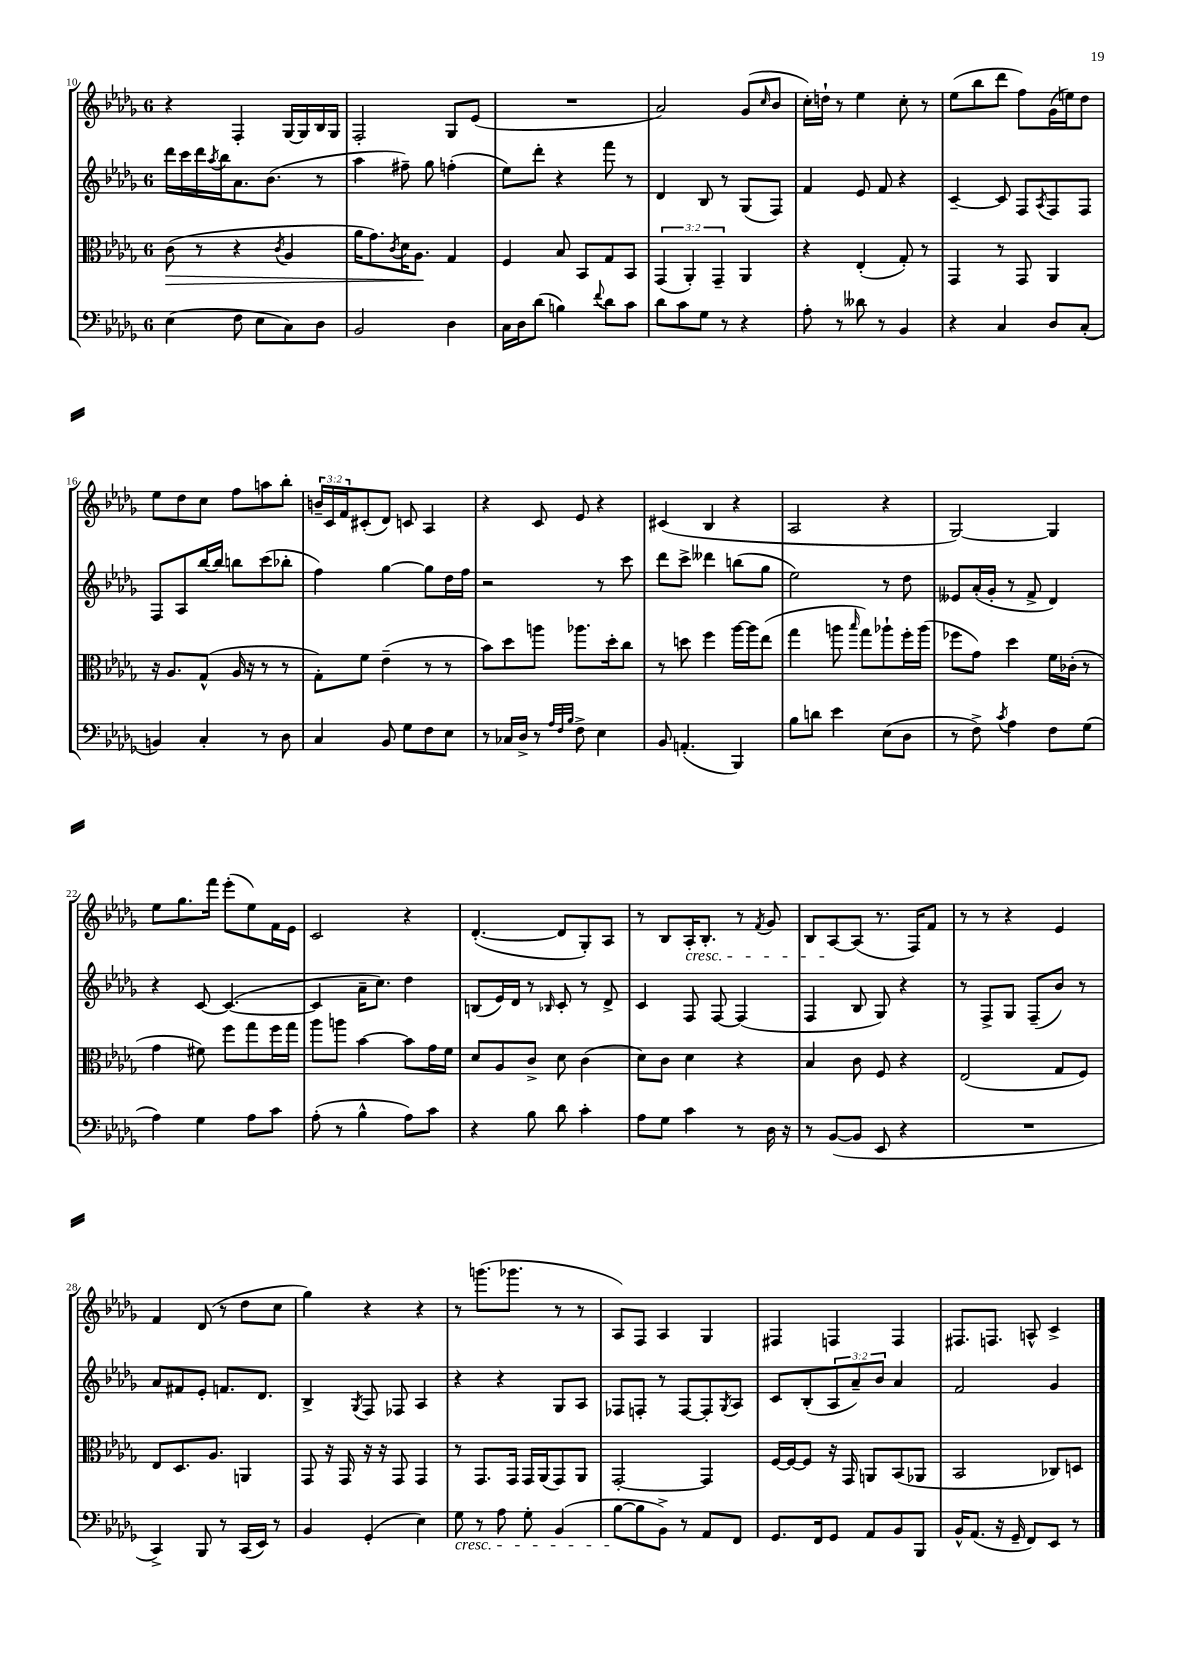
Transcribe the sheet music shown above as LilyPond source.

<<
\new StaffGroup <<
\new Staff = "s0" {
    \clef treble \key des \major \once \override Staff.TimeSignature.style = #'single-digit \time 6/8 \override Staff.TupletNumber.text = #tuplet-number::calc-fraction-text
    r4 f4-. ges16~ ges16 bes16 ges16 |
    f2-. ges8 ees'8( |
    R2. |
    aes'2) ges'8( \grace { c''16 } bes'8 |
    c''16-.) d''16-! r8 ees''4 c''8-. r8 |
    ees''8( bes''8 des'''8 f''8) ges'16( e''16) des''8 |
    ees''8 des''8 c''8 f''8 a''8 bes''8-. |
    \tuplet 3/2 { b'16-- c'16 f'16 } cis'8-.( des'8) c'8 aes4 |
    r4 c'8 ees'8 r4 |
    cis'4( bes4 r4 |
    aes2 r4 |
    ges2~) ges4 |
    ees''8 ges''8. f'''16 ees'''8-.( ees''8) f'16 ees'16 |
    c'2 r4 |
    des'4.~-.( des'8 ges8-.) aes8 |
    r8 bes8 aes16-.\cresc bes8.-. r8 \acciaccatura { f'8 } ges'8 |
    bes8 aes8~\! aes8( r8. f16) f'8 |
    r8 r8 r4 ees'4 |
    f'4 des'8( r8 des''8 c''8 |
    ges''4) r4 r4 |
    r8 g'''8.( ges'''8. r8 r8 |
    aes8) f8 aes4 ges4 |
    fis4 f4 f4 |
    fis8. f8. a8-^ c'4-> \bar "|." |
}
\new Staff = "s1" {
    \clef treble \key des \major \once \override Staff.TimeSignature.style = #'single-digit \time 6/8 \override Staff.TupletNumber.text = #tuplet-number::calc-fraction-text
    des'''16 c'''16 des'''16 \acciaccatura { aes''8 } bes''16 aes'8. bes'8.( r8 |
    aes''4 fis''8--) ges''8 f''4-.( |
    ees''8) des'''8-. r4 f'''8 r8 |
    des'4 bes8 r8 ges8( f8) |
    f'4 ees'8 f'8 r4 |
    c'4~-- c'8 f8 \acciaccatura { aes8 } f8 f8 |
    f8 aes8 bes''16~ bes''16 b''8 c'''8( bes''8-. |
    f''4) ges''4~ ges''8 des''16 f''16 |
    r2 r8 c'''8 |
    des'''8 c'''8-> deses'''4 b''8( ges''8 |
    ees''2) r8 des''8 |
    eeses'8 aes'16-.( ges'16-. r8 f'8-> des'4) |
    r4 c'8~ c'4.~( |
    c'4 aes'16-- c''8.) des''4 |
    b8( ees'16) des'16 r8 \grace { bes16 } c'8-. r8 des'8-> |
    c'4 f8 f8~ f4( |
    f4 bes8 ges8) r4 |
    r8 f8-> ges8 f8--( bes'8) r8 |
    aes'8 fis'8 ees'8-. f'8. des'8. |
    bes4-> \acciaccatura { ges8 } f8 fes8 aes4 |
    r4 r4 ges8 aes8 |
    fes8 f8-. r8 f8~ f8-. \acciaccatura { ges8 } aes8 |
    c'8 bes8-.( \tuplet 3/2 { aes8 aes'8--) bes'8 } aes'4 |
    f'2 ges'4 \bar "|." |
}
\new Staff = "s2" {
    \clef alto \key des \major \once \override Staff.TimeSignature.style = #'single-digit \time 6/8 \override Staff.TupletNumber.text = #tuplet-number::calc-fraction-text
    c'8\>( r8 r4 \acciaccatura { c'8 } aes4 |
    aes'16 ges'8.) \acciaccatura { c'8 } des'16 aes8.\! ges4 |
    f4 bes8 bes,8 ges8 bes,8 |
    \tuplet 3/2 { ges,4( aes,4-.) ges,4-- } aes,4 |
    r4 ees4-.( ges8-.) r8 |
    ges,4 r8 ges,8 aes,4 |
    r16 aes8. ges8-^( aes16 r16 r8 r8 |
    ges8-.) f'8 ees'4--( r8 r8 |
    bes'8) des''8 a''8 aes''8. des''16-. c''8 |
    r8 d''8 f''4 aes''16~ aes''16 ees''8( |
    ges''4 a''8 \grace { bes''16 } ges''8) aes''8-! f''16-. aes''16( |
    fes''8 ges'8) des''4 f'16 ces'16-.( r8 |
    ges'4 fis'8) f''8 ges''8 f''16 ges''16 |
    aes''8 a''8 bes'4~ bes'8 ges'16 f'16 |
    des'8 aes8 c'8-> des'8 c'4( |
    des'8) c'8 des'4 r4 |
    bes4 c'8 f8 r4 |
    ees2( ges8 f8) |
    ees8 des8. aes8. a,4 |
    ges,8 r16 ges,16 r16 r16 ges,8 ges,4 |
    r8 ges,8. ges,16 ges,16 aes,16( ges,8) aes,8 |
    ges,2~-. ges,4 |
    f16~ f16~ f8 r16 ges,16 a,8 bes,8( aes,8 |
    bes,2 ces8) d8 \bar "|." |
}
\new Staff = "s3" {
    \clef bass \key des \major \once \override Staff.TimeSignature.style = #'single-digit \time 6/8
    ees4( f8 ees8 c8) des8 |
    bes,2 des4 |
    c16 des16 des'8( b4) \appoggiatura { f'8 } des'8 c'8 |
    des'8 c'8 ges8 r8 r4 |
    aes8-. r8 deses'8 r8 bes,4 |
    r4 c4 des8 c8-.( |
    b,4) c4-. r8 des8 |
    c4 bes,8 ges8 f8 ees8 |
    r8 ces16 des16-> r8 \grace { aes32 f32 bes32 } f8-> ees4 |
    bes,8 a,4.-.( bes,,4) |
    bes8 d'8 ees'4 ees8( des8 |
    r8 f8->) \acciaccatura { c'8 } aes4 f8 ges8( |
    aes4) ges4 aes8 c'8 |
    aes8-.( r8 bes4-^ aes8) c'8 |
    r4 bes8 des'8 c'4-. |
    aes8 ges8 c'4 r8 des16 r16 |
    r8 bes,8~( bes,8 ees,8 r4 |
    R2. |
    c,4->) bes,,8 r8 c,16( ees,16) r8 |
    bes,4 ges,4-.( ees4) |
    ges8\cresc r8 aes8 ges8-. bes,4( |
    bes8~\! bes8 bes,8->) r8 aes,8 f,8 |
    ges,8. f,16 ges,8 aes,8 bes,8 bes,,8 |
    bes,16-^ aes,8.( r16 ges,16-- f,8) ees,8 r8 \bar "|." |
}
>>
>>
\layout { \context { \Score currentBarNumber = #10 } }
